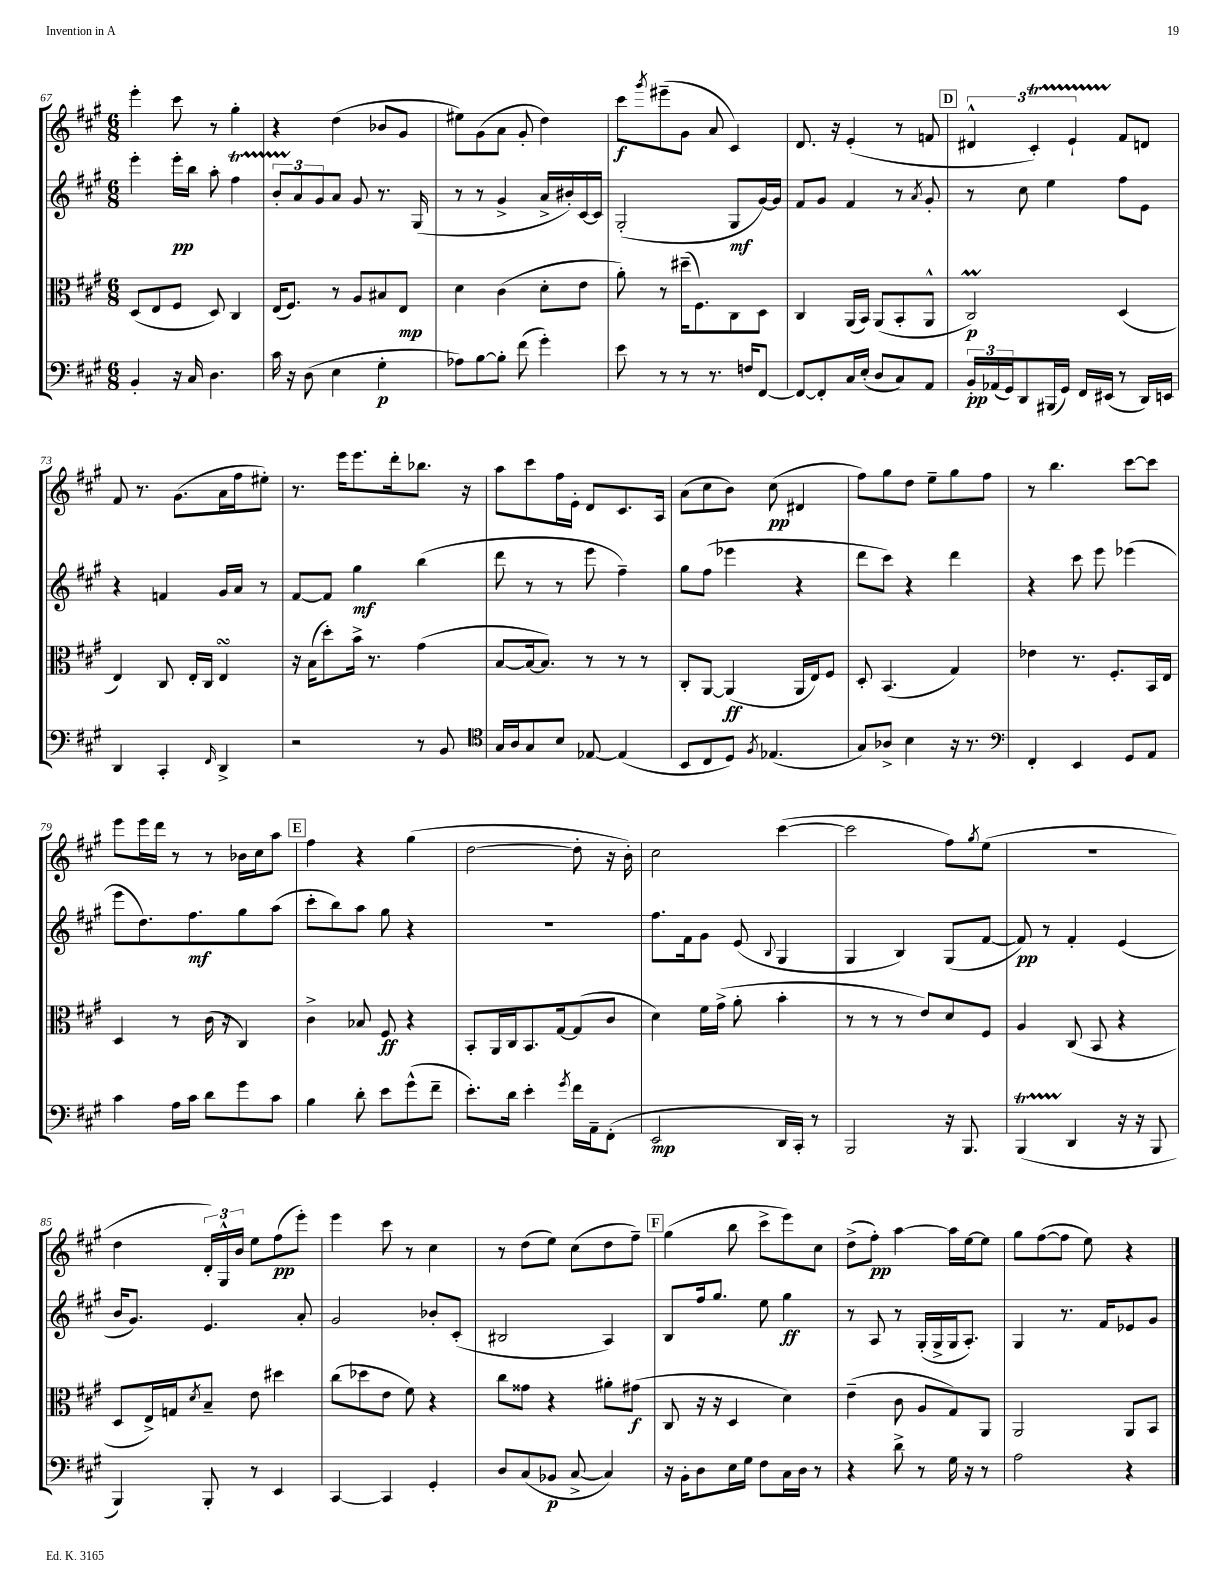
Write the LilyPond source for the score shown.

<<
\new StaffGroup <<
\new Staff = "s0" {
    \clef treble \key a \major \numericTimeSignature \time 6/8
    e'''4-. cis'''8 r8 gis''4-. |
    r4 d''4( bes'8 gis'8 |
    eis''8) gis'8( a'8 gis'8-. d''4) |
    cis'''8\f \acciaccatura { gis'''8 } eis'''8--( gis'8 a'8 cis'4) |
    d'8. r16 e'4-.( r8 f'8 |
    \mark \markup { \box "D" } \tuplet 3/2 { dis'4-^ cis'4-.\startTrillSpan) e'4-! } fis'8\stopTrillSpan d'8 |
    fis'8 r8. gis'8.( a'16 fis''16 eis''8-.) |
    r8. e'''16 e'''8. d'''16-. bes''8. r16 |
    a''8 cis'''8 fis''16 e'16-. d'8 cis'8. a16 |
    a'8( cis''8 b'8) cis''8\pp( dis'4 |
    fis''8) gis''8 d''8 e''8-- gis''8 fis''8 |
    r8 b''4. cis'''8~ cis'''8 |
    e'''8 e'''16 d'''16 r8 r8 bes'16 cis''16 a''8 |
    \mark \markup { \box "E" } fis''4 r4 gis''4( |
    d''2~ d''8-. r16 b'16-.) |
    cis''2 cis'''4~( |
    cis'''2 fis''8) \acciaccatura { gis''8 } e''8( |
    R2. |
    d''4 \tuplet 3/2 { d'16-.) gis16-^ b'16 } e''8 fis''8\pp( e'''8-.) |
    e'''4 cis'''8 r8 cis''4 |
    r8 d''8( e''8) cis''8( d''8 fis''8--) |
    \mark \markup { \box "F" } gis''4( b''8 cis'''8-> e'''8) cis''8 |
    d''8->( fis''8-.\pp) a''4~ a''16 e''16~ e''8 |
    gis''8 fis''8~( fis''8 e''8) r4 \bar "|." |
}
\new Staff = "s1" {
    \clef treble \key a \major \numericTimeSignature \time 6/8
    e'''4-. e'''16-.\pp b''16 a''8-. fis''4\startTrillSpan |
    \tuplet 3/2 { b'8-. a'8\stopTrillSpan gis'8 } a'8 gis'8 r8. gis16( |
    r8 r8 gis'4-> a'16-> bis'16-.) cis'16~ cis'16 |
    gis2-.( gis8\mf gis'16~) gis'16 |
    fis'8 gis'8 fis'4 r8 \acciaccatura { a'8 } gis'8-. |
    \mark \markup { \box "D" } r8 cis''8 e''4 fis''8 e'8 |
    r4 f'4 gis'16 a'16 r8 |
    fis'8~ fis'8 gis''4\mf b''4( |
    d'''8 r8 r8 e'''8 fis''4--) |
    gis''8 fis''8( ees'''4 r4 |
    d'''8 cis'''8) r4 d'''4 |
    r4 cis'''8 e'''8 ees'''4( |
    e'''8 d''8.) fis''8.\mf gis''8 a''8( |
    \mark \markup { \box "E" } cis'''8-. b''8) a''8 gis''8 r4 |
    R2. |
    fis''8. fis'16 gis'8 e'8( \appoggiatura { b8 } gis4 |
    gis4 b4) gis8( fis'8~ |
    fis'8\pp) r8 fis'4-. e'4( |
    b'16 gis'8.) e'4. a'8-. |
    gis'2 bes'8-. cis'8-.( |
    bis2 a4) |
    \mark \markup { \box "F" } b8 fis''16 gis''8. e''8 gis''4\ff |
    r8 a8 r8 gis16-.( gis16-> gis16 a8.-.) |
    gis4 r8. fis'16 ees'8 gis'8 \bar "|." |
}
\new Staff = "s2" {
    \clef alto \key a \major \numericTimeSignature \time 6/8
    d8( e8 fis8 d8) cis4 |
    e16( fis8.) r8 a8 bis8 e8\mp |
    d'4 cis'4( d'8-. e'8 |
    a'8-.) r8 dis''16--( fis8.) cis8 d8 |
    cis4 a,16( b,16) a,8( b,8-. a,8-^ |
    \mark \markup { \box "D" } cis2\prall\p) d4( |
    e4) cis8 e16-. cis16 e4\turn |
    r16 b16( d''8-.) b'16-> r8. gis'4( |
    b8~ b16~ b8.) r8 r8 r8 |
    cis8-. a,8~ a,4\ff( a,16 e16) fis8 |
    d8-. b,4.( gis4) |
    ees'4 r8. fis8.-. b,16 e16 |
    d4 r8 cis'16( r16 cis4) |
    \mark \markup { \box "E" } cis'4-> bes8 fis8\ff r4 |
    b,8-. a,16 cis16 b,8. gis16~ gis8( cis'8 |
    d'4) fis'16 gis'16->( a'8-. b'4-. |
    r8 r8 r8 e'8) d'8 fis8 |
    a4 cis8( b,8 r4 |
    d8 e16->) g16 \acciaccatura { d'8 } b8-- e'8 dis''4 |
    cis''8( des''8 e'8 fis'8) r4 |
    cis''8 gisis'8 r4 ais'8-. gis'8\f( |
    \mark \markup { \box "F" } cis8 r16 r16 d4 d'4) |
    e'4--( cis'8 a8 gis8) a,8 |
    a,2 a,8 b,8 \bar "|." |
}
\new Staff = "s3" {
    \clef bass \key a \major \numericTimeSignature \time 6/8
    b,4-. r16 cis16 d4. |
    cis'16 r16 d8( e4 gis4-.\p |
    aes8) b8~ b8-. fis'8( gis'4-.) |
    e'8 r8 r8 r8. f16 fis,8~ |
    fis,8~ fis,8-. cis16 e16-.( d8 cis8) a,8 |
    \mark \markup { \box "D" } \tuplet 3/2 { b,16-.\pp aes,16( gis,16) } d,8 bis,,16( gis,16) fis,16 eis,16( r8 d,16) e,16 |
    d,4 cis,4-. \grace { fis,16 } d,4-> |
    r2 r8 b,8 |
    \clef tenor gis16 a16 gis8 b8 ees8~ ees4( |
    b,8 cis8 d8) \acciaccatura { fis8 } ees4.( |
    gis8) aes8-> b4 r16 r8. |
    \clef bass fis,4-. e,4 gis,8 a,8 |
    cis'4 a16 cis'16 d'8 gis'8 cis'8 |
    \mark \markup { \box "E" } b4 d'8-. e'8 gis'8-^( fis'8-- |
    e'8.-.) d'16 e'4-. \acciaccatura { gis'8 } fis'16 a,16-- fis,8-.( |
    e,2\mp d,16 cis,16-.) r8 |
    b,,2 r16 b,,8. |
    b,,4\startTrillSpan( d,4\stopTrillSpan r16 r16 b,,8 |
    b,,4) b,,8-. r8 e,4 |
    cis,4~ cis,4 gis,4-. |
    d8 cis8( bes,8\p cis8~-> cis4) |
    \mark \markup { \box "F" } r16 b,16-. d8 e16 gis16 fis8 cis16 d16 r8 |
    r4 d'8-> r8 gis16 r16 r8 |
    a2 r4 \bar "|." |
}
>>
>>
\layout { \context { \Score currentBarNumber = #67 } }
